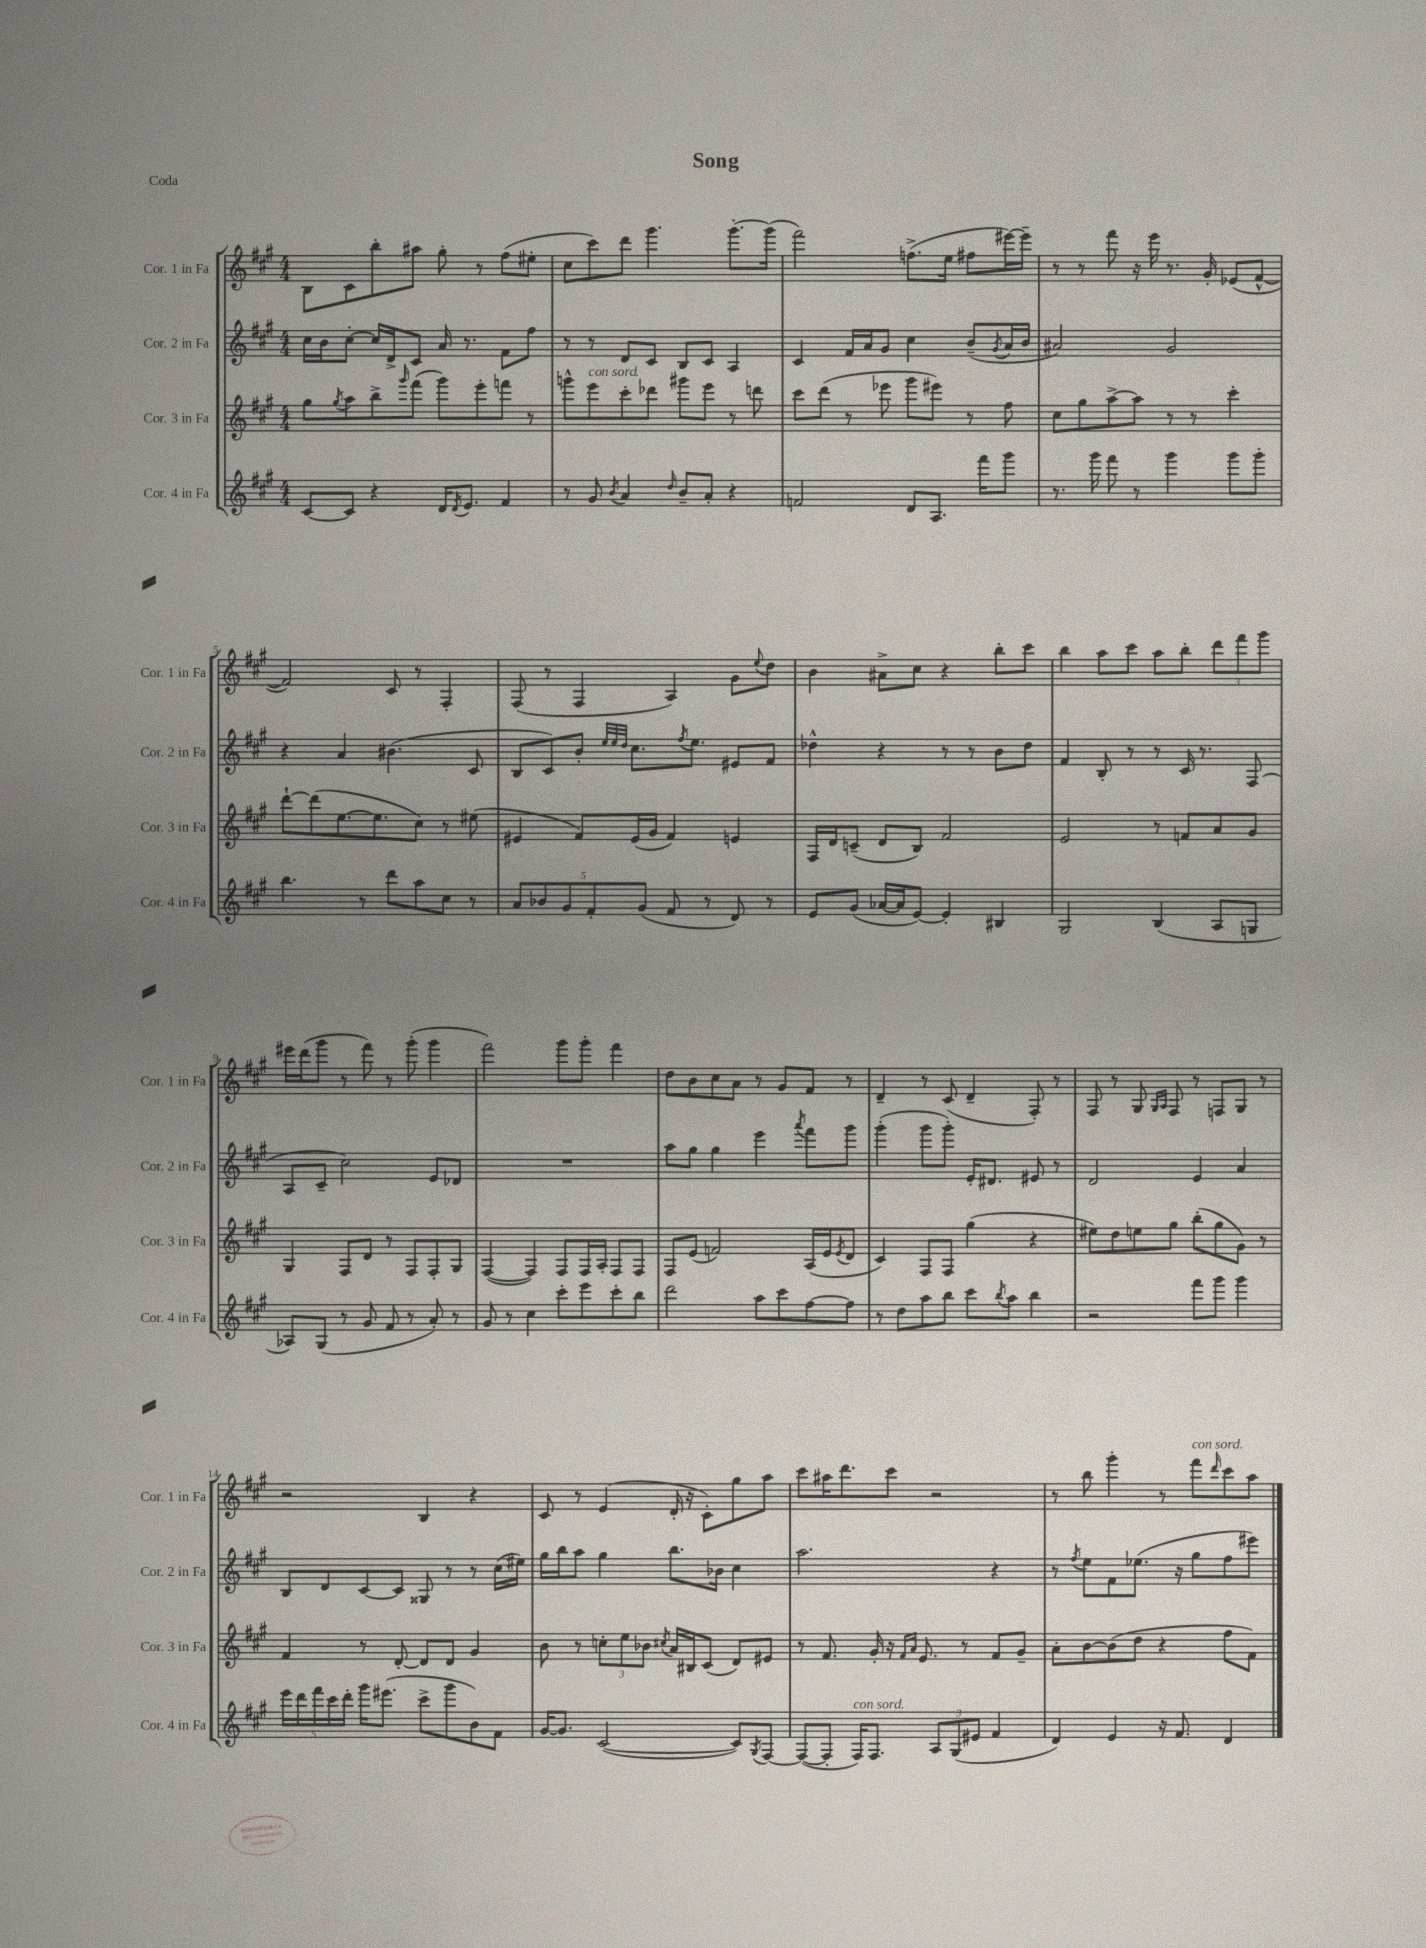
\header { title = "Song" piece = "Coda" }
<<
\new StaffGroup <<
\new Staff = "s0" \with { instrumentName = "Cor. 1 in Fa" shortInstrumentName = "Cor. 1 in Fa" } {
    \clef treble \key a \major \numericTimeSignature \time 4/4
    b8 cis'8 b''8-. ais''8 gis''8-. r8 fis''8( eis''8-. |
    cis''8 cis'''8) d'''8 gis'''4. gis'''8.~-. gis'''16( |
    fis'''2) f''8.->( e''16 fis''8 eis'''16~) eis'''16-- |
    r8 r8 fis'''8 r16 e'''16 r8. gis'16-. ees'8( fis'8~-^ |
    fis'2) cis'8 r8 fis4-. |
    fis8( r8 fis4 a4) gis'8 \appoggiatura { e''8 } d''8 |
    b'4 ais'8-> cis''8 r4 b''8-. cis'''8 |
    b''4 a''8 cis'''8 a''8 b''8-. \tuplet 3/2 { d'''8 fis'''8 gis'''8 } |
    eis'''16 d'''16( gis'''8 r8 fis'''8) r8 gis'''8-.( gis'''4 |
    fis'''2) gis'''8 gis'''8-. fis'''4 |
    d''8 b'8 cis''8 a'8 r8 gis'8 fis'8 r8 |
    d'4-- r8 cis'8( d'4-- fis8-.) r8 |
    fis8 r8 gis8 \grace { gis16 a16 } fis8 r8 f8 gis8 r8 |
    r2 b4 r4 |
    cis'8 r8 e'4( d'16-. r16 cis'8-.) gis''8 a''8 |
    cis'''8 ais''16 d'''8. cis'''8 r2 |
    r8 b''8 gis'''4-. r8 fis'''8^\markup { \italic "con sord." } \grace { d'''16 } cis'''8 a''8 \bar "|." |
}
\new Staff = "s1" \with { instrumentName = "Cor. 2 in Fa" shortInstrumentName = "Cor. 2 in Fa" } {
    \clef treble \key a \major \numericTimeSignature \time 4/4
    cis''16 b'16 cis''8~-. cis''16 d'16-> cis'8 a'16 r8. fis'8 fis''8 |
    r8 r8 d'8 cis'8 b8 cis'8 a4 |
    cis'4 fis'16 a'16 gis'8 cis''4 b'8--( \acciaccatura { gis'8 } a'16 b'16 |
    ais'2) gis'2 |
    r4 a'4 bis'4.( cis'8 |
    b8 cis'8) b'8-. \grace { e''32 e''32 d''32 } cis''8. \acciaccatura { fis''8 } e''8. eis'8 fis'8 |
    des''4-^ r4 r8 r8 b'8 des''8 |
    fis'4 b8-. r8 r8 cis'16 r8. fis8( |
    a8 cis'8-- cis''2) e'8 des'8 |
    R1 |
    a''8 gis''8 gis''4 e'''4 \acciaccatura { a'''8 } fis'''8 gis'''8 |
    gis'''4-.( gis'''8 gis'''8-.) e'16-. dis'8. eis'8 r8 |
    d'2 e'4 a'4 |
    b8 d'8 cis'8~ cis'8 gisis8 r8 r8 cis''16( eis''16) |
    gis''16 b''16 a''8 gis''4 b''8. bes'16 cis''4 |
    a''2. r4 |
    r8 \acciaccatura { fis''8 } e''8 fis'8 ees''8.( r16 gis''8 fis''8 eis'''8) \bar "|." |
}
\new Staff = "s2" \with { instrumentName = "Cor. 3 in Fa" shortInstrumentName = "Cor. 3 in Fa" } {
    \clef treble \key a \major \numericTimeSignature \time 4/4
    gis''8 \acciaccatura { gis''8 } a''8 b''8-> \grace { gis'''16 } fis'''8( gis'''8) e'''8-. f'''8 r8 |
    g'''8-^ e'''8^\markup { \italic "con sord." } cis'''8-. des'''8 gis'''8 e'''8 r8 d'''8 |
    cis'''8 d'''8( r8 ees'''8 gis'''8 eis'''8) r8 fis''8 |
    cis''8 gis''8 a''8~-> a''8 r8 r8 cis'''4-. |
    d'''8~-! d'''8( e''8.~ e''8. cis''8) r8 eis''8( |
    eis'4 fis'8) eis'16( gis'16 fis'4) e'4 |
    fis16 d'16 c'8--( d'8 b8) fis'2 |
    e'2 r8 f'8 a'8 gis'8 |
    gis4 fis8 d'8 r8 fis8 fis8-. gis8 |
    fis4~( fis4) fis8 fis16 a16-. fis8 fis8 |
    fis8 e'8( f'2) a16( e'16 \acciaccatura { e'8 } d'8 |
    cis'4) fis8 fis8 gis''4( r4 |
    eis''8) d''8 e''8 gis''8 b''8-.( gis''8 gis'8) r8 |
    fis'4 r8 d'8~-. d'8 d'8 gis'4 |
    b'8 r8 \tuplet 3/2 { c''8-. e''8 bes'8 } \acciaccatura { cis''8 } a'16 bis16 cis'8( d'8) eis'8 |
    r8 fis'8. gis'16-. r16 \grace { fis'16 a'16 } e'8. r8 fis'8 gis'8-- |
    a'8-. b'8~ b'8( d''8 r4 fis''8 fis'8) \bar "|." |
}
\new Staff = "s3" \with { instrumentName = "Cor. 4 in Fa" shortInstrumentName = "Cor. 4 in Fa" } {
    \clef treble \key a \major \numericTimeSignature \time 4/4
    cis'8~ cis'8 r4 d'16 \acciaccatura { d'8 } e'8. fis'4 |
    r8 gis'8 \acciaccatura { b'8 } a'4 \grace { d''16 } b'8-- a'8-. r4 |
    f'2 d'8 a8. fis'''16 gis'''8 |
    r8. gis'''16 fis'''8 r8 gis'''4 gis'''8 gis'''8-. |
    b''4. r8 d'''8 a''8 cis''8 r8 |
    \tuplet 5/4 { a'8 bes'8 gis'8 fis'8-. gis'8( } fis'8 r8 d'8) r8 |
    e'8 gis'8( aes'16~ aes'16 e'8~) e'4-. bis4 |
    gis2 b4( a8 g8 |
    aes8) gis8( r8 gis'8 fis'8 r8 a'8-.) r8 |
    gis'8 r8 cis''4 cis'''8-. e'''8 cis'''8-. b''8 |
    d'''2 a''8 cis'''8 fis''8~ fis''8 |
    r8 d''8 a''8 b''8 cis'''8 \acciaccatura { b''8 } a''8 b''4 |
    r2 fis'''8 gis'''8 gis'''4 |
    \tuplet 5/4 { e'''16 d'''16 fis'''16 cis'''16 d'''16-. } gis'''16 eis'''8.( cis'''8-> gis'''8 b'8) fis'8 |
    gis'16~ gis'8. cis'2~( cis'8) \acciaccatura { gis8 } fis8~ |
    fis8~( fis8-. fis16^\markup { \italic "con sord." }) fis8. \tuplet 3/2 { a8 gis8( eis'8 } fis'4 |
    d'4) e'4 r16 fis'8. d'4 \bar "|." |
}
>>
>>
